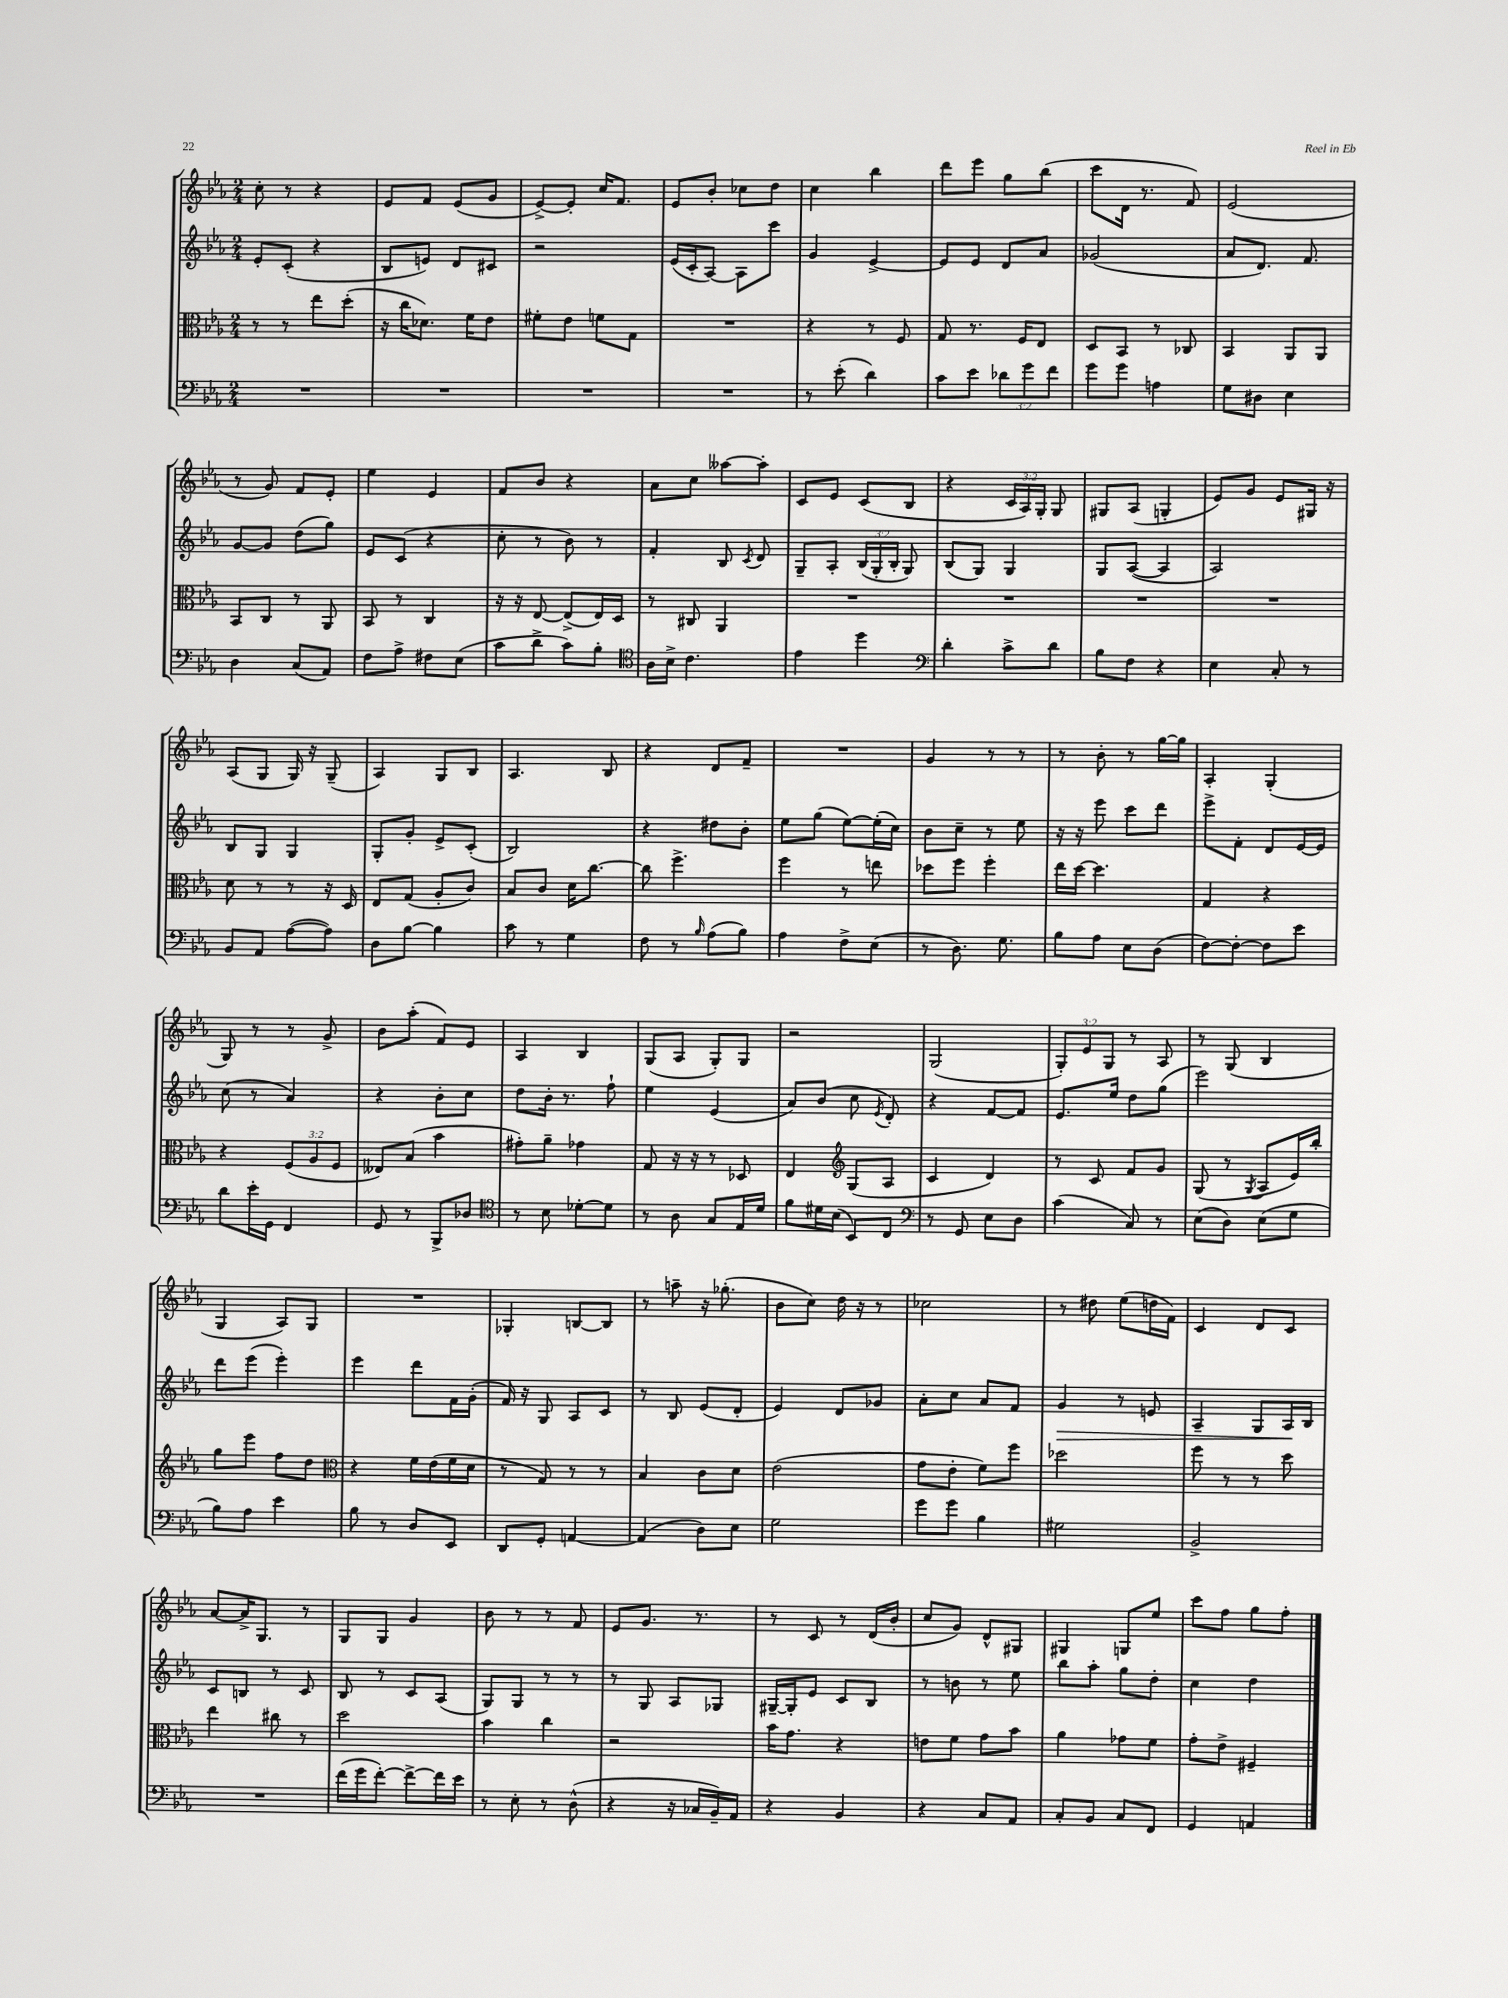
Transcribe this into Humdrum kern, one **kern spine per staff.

**kern	**kern	**kern	**dynam	**kern
*part4	*part3	*part2	*part2	*part1
*staff4	*staff3	*staff2	*staff2	*staff1
*clefF4	*clefC3	*clefG2	*	*clefG2
*k[b-e-a-]	*k[b-e-a-]	*k[b-e-a-]	*	*k[b-e-a-]
*M2/4	*M2/4	*M2/4	*	*M2/4
=12	=12	=12	=12	=12
2r	8r	8e-'/L	.	8cc'\
.	8r	(8c'/J	.	8r
.	8ee-\L	4r	.	4r
.	(8dd'\J	.	.	.
=13	=13	=13	=13	=13
2r	16r	8B-/L	.	8e-/L
.	16cc\KL	.	.	.
.	8.d-X\J)	8en/J)	.	8f/J
.	.	8d/L	.	(8e-/L
.	16f\KL	.	.	.
.	8e-\J	8c#X/J	.	8g/J
=14	=14	=14	=14	=14
2r	8f#X'\L	2r	.	[8e-^/L)
.	8e-\J	.	.	8e-'/J]
.	8fn\L	.	.	16cc/KL
.	.	.	.	8.f/J
.	8G\J	.	.	.
=15	=15	=15	=15	=15
2r	2r	(16e-/LL	.	8e-/L
.	.	16c'/J	.	.
.	.	[8A-/J)	.	8b-'/J
.	.	8A-\L]	.	8cc-X\L
.	.	8ccc\J	.	8dd\J
=16	=16	=16	=16	=16
8r	4r	4g/	.	4cc\
(8e-'\	.	.	.	.
4d\)	8r	[4e-^/	.	4bb-\
.	8F/	.	.	.
=17	=17	=17	=17	=17
8c\L	8G/	8e-/L]	.	8ddd\L
8e-\J	8.r	8e-/J	.	8eee-\J
12d-X\L	.	8d/L	.	8gg\L
.	16F/KL	.	.	.
12g\	.	.	.	.
.	8E-/J	8a-/J	.	(8bb-\J
12f\J	.	.	.	.
=18	=18	=18	=18	=18
8g\L	8D/L	(2g-X/	.	8ccc\L
8g\J	8BB-/J	.	.	16d\Jk
.	.	.	.	8.r
4An\	8r	.	.	.
.	8C-X/	.	.	8f/)
=19	=19	=19	=19	=19
8G\L	4BB-/	8a-/L	.	(2e-/
8D#X\J	.	8.d/J)	.	.
4E-\	8AA-/L	.	.	.
.	.	8.f/	.	.
.	8AA-/J	.	.	.
!!LO:LB:g=z
=20	=20	=20	=20	=20
4D\	8BB-/L	[8g/L	.	8r
.	8C/J	8g/J]	.	8g/)
(8C/L	8r	(8dd\L	.	8f/L
8AA-/J)	8AA-/	8gg\J)	.	8e-'/J
=21	=21	=21	=21	=21
8F\L	8BB-/	8e-/L	.	4ee-\
8A-^\J	8r	(8c/J	.	.
8F#X\L	4C/	4r	.	4e-/
(8E-\J	.	.	.	.
=22	=22	=22	=22	=22
8c\L	16r	8cc'\	.	8f/L
.	16r	.	.	.
8d^\J	[8E-/	8r	.	8b-/J
8c\L)	(8E-^/L]	8b-\)	.	4r
8B-'\J	16E-/L)	8r	.	.
.	16D/JJ	.	.	.
=23	=23	=23	=23	=23
*clefC4	*	*	*	*
16A-\LL	8r	4f'/	.	8a-\L
16B-^\JJ	.	.	.	.
4.c\	8C#X/	.	.	8cc\J
.	4AA-/	8B-/	.	[8aa--X\L
.	.	8qc/	.	.
.	.	8d/	.	8aa--'\J]
=24	=24	=24	=24	=24
4e-\	2r	8G~/L	.	8c/L
.	.	8A-'/J	.	8e-/J
4dd\	.	(24B-/LL	.	(8c/L
.	.	24G'/	.	.
.	.	24B-'/JJ	.	.
.	.	8G/)	.	8B-/J
=25	=25	=25	=25	=25
*clefF4	*	*	*	*
4d'\	2r	(8B-/L	.	4r
.	.	8G/J)	.	.
8c^\L	.	4G/	.	24c/LL
.	.	.	.	24A-/)
.	.	.	.	24G'/JJ
8d\J	.	.	.	8G/
=26	=26	=26	=26	=26
8B-\L	2r	8G/L	.	8G#X/L
8F\J	.	([8A-/J	.	(8A-/J
4r	.	4A-/]	.	4Gn'/
=27	=27	=27	=27	=27
4E-\	2r	2A-/)	.	8e-/L)
.	.	.	.	8g/J
8C'/	.	.	.	8e-/L
8r	.	.	.	16G#X/Jk
.	.	.	.	16r
!!LO:LB:g=z
=28	=28	=28	=28	=28
8BB-/L	8d\	8B-/L	.	(8A-/L
8AA-/J	8r	8G/J	.	8G/J
([8A-\L	8r	4G/	.	16G/)
.	.	.	.	16r
8A-\J])	16r	.	.	(8G~/
.	16D/	.	.	.
=29	=29	=29	=29	=29
8D\L	8E-/L	8G'/L	.	4A-/)
[8B-\J	(8G/J	8g'/J	.	.
4B-\]	8A-'/L	8e-^/L	.	8G/L
.	8c/J)	(8c'/J	.	8B-/J
=30	=30	=30	=30	=30
8c\	8B-/L	2B-/)	.	4.A-/
8r	8c/J	.	.	.
4G\	16d\KL	.	.	.
.	[8.cc\J	.	.	.
.	.	.	.	8B-/
=31	=31	=31	=31	=31
8F\	8cc\]	4r	.	4r
8r	4.ff^\	.	.	.
16qqB-/	.	.	.	.
(8A-\L	.	8dd#X\L	.	8d/L
8B-\J)	.	8b-'\J	.	8f~/J
=32	=32	=32	=32	=32
4A-\	4ff\	8ee-\L	.	2r
.	.	(8gg\J	.	.
8F^\L	8r	[8ee-\L)	.	.
(8E-\J	8een\	(16ee-'\L]	.	.
.	.	16cc\JJ)	.	.
=33	=33	=33	=33	=33
8r	8dd-X\L	8b-\L	.	4g/
8.D\)	8ff\J	8cc~\J	.	.
.	4ff'\	8r	.	8r
8.G\	.	.	.	.
.	.	8ee-\	.	8r
=34	=34	=34	=34	=34
8B-\L	16ee-\LL	16r	.	8r
.	[16dd\JJ	16r	.	.
8A-\J	4.dd\]	8eee-\	.	8b-'\
8E-\L	.	8ccc\L	.	8r
(8D\J	.	8ddd\J	.	[16gg\LL
.	.	.	.	16gg\JJ]
=35	=35	=35	=35	=35
[8F\L)	4G/	8eee-^\L	.	4A-'/
8F'\J_	.	8f'\J	.	.
8F\L]	4r	8d/L	.	(4G'/
8e-\J	.	[16e-/L	.	.
.	.	16e-/JJ]	.	.
!!LO:LB:g=z
=36	=36	=36	=36	=36
8d\L	4r	(8cc\	.	8G/)
16e-'\L	.	8r	.	8r
16GG\JJ	.	.	.	.
4FF/	(12F/L	4a-/)	.	8r
.	12A-/	.	.	.
.	.	.	.	8g^/
.	12F/J	.	.	.
=37	=37	=37	=37	=37
8GG/	8E--X/L)	4r	.	8b-\L
8r	(8B-/J	.	.	(8aa-'\J
8BBB-^/L	4b-\	8b-'\L	.	8f/L)
8D-X/J	.	8cc\J	.	8e-/J
=38	=38	=38	=38	=38
*clefC4	*	*	*	*
8r	8g#X'\L)	8dd\L	.	4A-/
8B-\	8a-~\J	16b-'\Jk	.	.
.	.	8.r	.	.
[8d-X'\L	4g-X\	.	.	4B-/
8d-\J]	.	8ff`\	.	.
=39	=39	=39	=39	=39
8r	8G/	4ee-\	.	(8G/L
8A-\	16r	.	.	8A-/J
.	16r	.	.	.
8G/L	8r	(4e-/	.	8G'/L)
16E-/L	8D-X/	.	.	8G/J
16d/JJ	.	.	.	.
=40	=40	=40	=40	=40
8f\L	4E-/	8a-/L)	.	2r
16d#X\L	.	(8b-/J	.	.
(16B-\JJ	.	.	.	.
*	*clefG2	*	*	*
8BB-/L)	(8G/L	8cc\	.	.
.	.	8qe-/	.	.
8C/J	8A-/J	8d'/)	.	.
=41	=41	=41	=41	=41
*clefF4	*	*	*	*
8r	4c/	4r	.	(2G/
8GG/	.	.	.	.
8E-\L	4d/)	[8f/L	.	.
8D\J	.	8f/J]	.	.
=42	=42	=42	=42	=42
(4c\	8r	8.e-/L	.	12G'/L)
.	.	.	.	12e-/
.	8c/	.	.	.
.	.	.	.	12G/J
.	.	16ee-/Jk	.	.
8C/)	8f/L	8dd\L	.	8r
8r	8g/J	(8gg\J	.	8A-/
=43	=43	=43	=43	=43
(8E-\L	(8G/	2eee-\)	.	8r
8D\J)	8r	.	.	(8G/
.	8qG/	.	.	.
(8E-\L	8A-/L	.	.	4B-/
8G\J	16e-/L)	.	.	.
.	16bb-'/JJ	.	.	.
!!LO:LB:g=z
=44	=44	=44	=44	=44
8B-\L)	8gg\L	8ddd\L	.	4G/
8A-\J	8eee-\J	(8eee-\J	.	.
4e-\	8ff\L	4eee-'\)	.	8A-/L)
.	8dd\J	.	.	8G/J
=45	=45	=45	=45	=45
*	*clefC3	*	*	*
8B-\	4r	4eee-\	.	2r
8r	.	.	.	.
8D/L	16f\LL	8ddd\L	.	.
.	(16e-\	.	.	.
8EE-/J	16f\	16f\L	.	.
.	16d\JJ	(16g'\JJ	.	.
=46	=46	=46	=46	=46
8DD/L	8r	16f/)	.	4G-X'/
.	.	16r	.	.
8GG'/J	8G/)	8G/	.	.
[4AAn/	8r	8A-/L	.	[8Bn/L
.	8r	8c/J	.	8B/J]
=47	=47	=47	=47	=47
(4AA/]	4B-/	8r	.	8r
.	.	8B-/	.	8aan~\
8D\L)	8c\L	(8e-/L	.	16r
.	.	.	.	(8.gg-X'\
8E-\J	8d\J	8d'/J	.	.
=48	=48	=48	=48	=48
2G\	(2e-\	4e-/)	.	8b-\L
.	.	.	.	8cc\J)
.	.	8d/L	.	16dd\
.	.	.	.	16r
.	.	8g-X/J	.	8r
=49	=49	=49	=49	=49
8g\L	8g\L	8a-'\L	.	2cc-X\
8g\J	8e-'\J	8cc\J	.	.
4B-\	8f\L)	8a-/L	.	.
.	8ff\J	8f/J	.	.
=50	=50	=50	=50	=50
!	!	!	!LO:HP:b	!
2G#X\	2dd-X\	4g/	>	8r
.	.	.	.	8dd#X\
.	.	8r	.	(8ee-\L
.	.	8en/	.	16ddn\L
.	.	.	.	16f\JJ)
=51	=51	=51	=51	=51
2BB-^/	8ff\	4A-~/	.	4c/
.	8r	.	.	.
.	8r	8G/L	.	8d/L
.	8dd\	16A-/L	.	8c/J
.	.	16B-/JJ	]	.
!!LO:LB:g=z
=52	=52	=52	=52	=52
2r	4ee-\	8c/L	.	[8a-/L
.	.	8Bn/J	.	16a-^/K]
.	.	.	.	8.G/J
.	8cc#X\	8r	.	.
.	8r	8c/	.	8r
=53	=53	=53	=53	=53
(16f\LL	2dd\	8B-/	.	8G/L
16g\J	.	.	.	.
[8f'\J)	.	8r	.	8G/J
8f^\L_	.	8c/L	.	4g/
16f\L]	.	(8A-/J	.	.
16e-\JJ	.	.	.	.
=54	=54	=54	=54	=54
8r	4b-\	8G/L)	.	8b-\
8E-'\	.	8G/J	.	8r
8r	4cc\	8r	.	8r
(8D^^\	.	8r	.	8f/
=55	=55	=55	=55	=55
4r	2r	8r	.	8e-/L
.	.	8G/	.	8.g/J
16r	.	8A-/L	.	.
16C-X/LL	.	.	.	8.r
16BB-~/)	.	8G-X/J	.	.
16AA-/JJ	.	.	.	.
=56	=56	=56	=56	=56
4r	16b-\KL	[16G#X~/LL	.	8r
.	8.g\J	16G#'/J]	.	.
.	.	8e-/J	.	8c/
4BB-/	4r	8c/L	.	8r
.	.	8B-/J	.	(16d/LL
.	.	.	.	16b-'/JJ
=57	=57	=57	=57	=57
4r	8en\L	8r	.	8cc/L
.	8f\J	8bn\	.	8g/J)
8C/L	8g\L	8r	.	8d^^/L
8AA-/J	8b-\J	8ee-\	.	8G#X/J
=58	=58	=58	=58	=58
8C'/L	4a-\	8bb-\L	.	4G#X/
8BB-/J	.	8aa-'\J	.	.
8C/L	8g-X\L	8gg\L	.	8Gn/L
8FF/J	8f\J	8dd'\J	.	8ee-/J
=59	=59	=59	=59	=59
4GG/	8g'\L	4cc\	.	8ccc\L
.	8e-^\J	.	.	8ff\J
4AAn/	4F#X~/	4dd\	.	8gg\L
.	.	.	.	8ff'\J
==	==	==	==	==
*-	*-	*-	*-	*-
